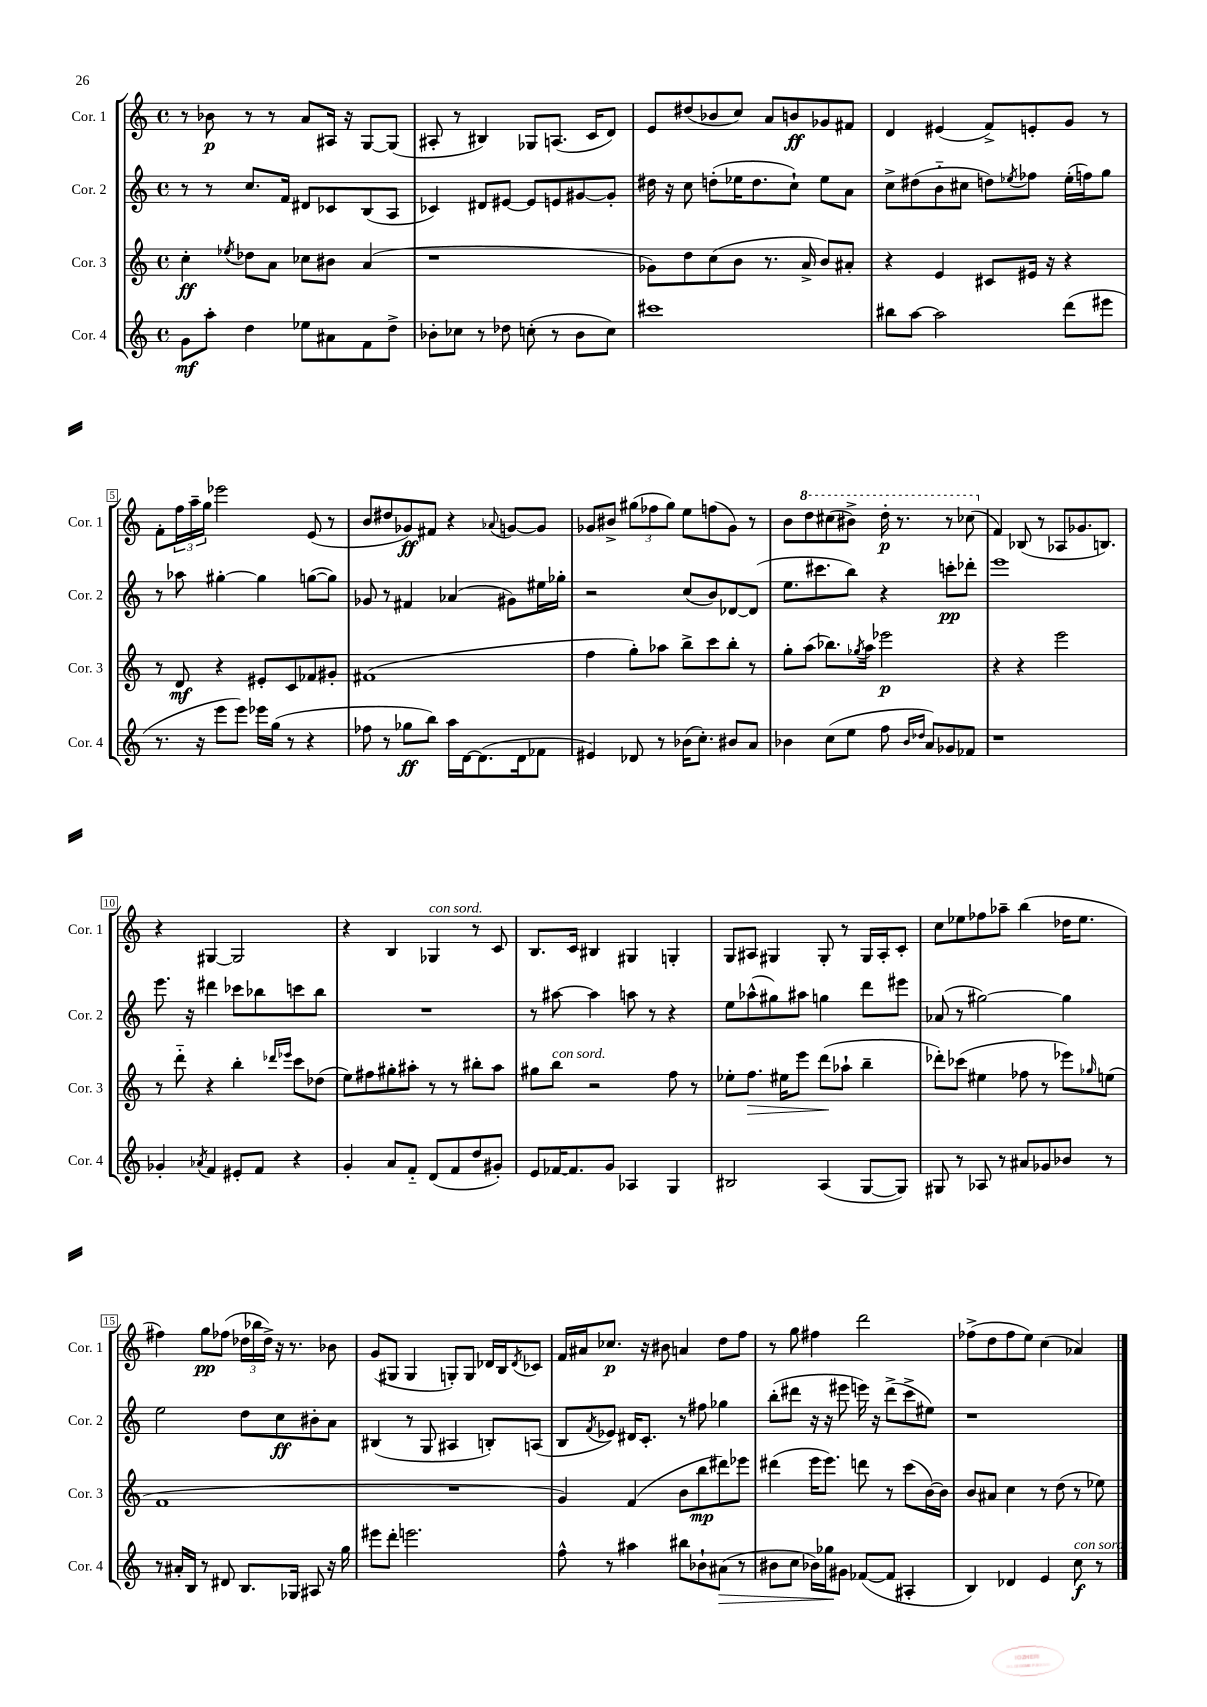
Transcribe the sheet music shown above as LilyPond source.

<<
\new StaffGroup <<
\new Staff = "s0" \with { instrumentName = "Cor. 1" shortInstrumentName = "Cor. 1" } {
    \clef treble \key c \major \defaultTimeSignature \time 4/4
    r8 bes'8\p r8 r8 a'8 ais16 r16 g8~ g8( |
    ais8-. r8 bis4) ges8 a8.( c'16 d'8) |
    e'8 dis''8( bes'8 c''8) a'8 b'8\ff ges'8 fis'8 |
    d'4 eis'4( f'8->) e'8-. g'8 r8 |
    f'8-. \tuplet 3/2 { f''16 a''16-- g''16 } ees'''2 e'8( r8 |
    b'8 dis''8 ges'8\ff) fis'8 r4 \appoggiatura { aes'8 } g'8~ g'8 |
    ges'8 bis'8-> \tuplet 3/2 { gis''8( fes''8 gis''8) } e''8 f''8( ges'8) r8 |
    b'8 \ottava #1 d'''8 cis'''8( bis''8->) d'''16-.\p r8. r8 ces'''8( \ottava #0 |
    f'4) bes8( r8 aes8 ges'8. b8.) |
    r4 gis4~ gis2 |
    r4 b4 ges4^\markup { \italic "con sord." } r8 c'8 |
    b8. c'16 bis4 gis4 g4-. |
    g8 ais8 gis4 gis8-. r8 gis16 ais16-. c'8-. |
    c''8 ees''8 fes''8 aes''8-- b''4( des''16 ees''8. |
    fis''4) g''8\pp fes''8( \tuplet 3/2 { des''16 bes''16 des''16->) } r16 r8. bes'8 |
    g'8( gis8 gis4 g8-.) g8 des'16 b16 \acciaccatura { des'8 } ces'8 |
    f'16 ais'16 ces''8.\p r16 bis'8 a'4 d''8 f''8 |
    r8 g''8 fis''4 d'''2 |
    fes''8->( d''8 fes''8 e''8) c''4( aes'4) \bar "|." |
}
\new Staff = "s1" \with { instrumentName = "Cor. 2" shortInstrumentName = "Cor. 2" } {
    \clef treble \key c \major \defaultTimeSignature \time 4/4
    r8 r8 c''8. f'16 dis'8 ces'8 b8( a8 |
    ces'4) dis'8 eis'8~ eis'8 e'8 gis'8~ gis'8-. |
    dis''16 r16 c''8 d''8-.( ees''16 d''8. c''8-!) ees''8 a'8 |
    c''8-> dis''8( b'8-_ cis''8 d''8) \acciaccatura { ees''8 } fes''8 ees''16-.( f''16) g''8 |
    r8 aes''8 gis''4~-. gis''4 g''8~( g''8) |
    ges'8 r8 fis'4 aes'4( gis'8) eis''16 ges''16-. |
    r2 c''8( b'8) des'8~ des'8( |
    e''8. cis'''8. b''8) r4 c'''8-.\pp des'''8-. |
    e'''1 |
    e'''8. r16 dis'''4 ces'''8 bes''8 c'''8 bes''8 |
    R1 |
    r8 ais''8~ ais''4 a''8 r8 r4 |
    e''8 aes''8-^( gis''8) ais''8 g''4 d'''8 eis'''8 |
    aes'8( r8 gis''2~) gis''4 |
    e''2 d''8 c''8\ff bis'8-. a'8 |
    bis4( r8 g8 ais4 b8-.) a8( |
    b8 \acciaccatura { f'8 } ees'8) dis'16 c'8.-. r8 fis''8 ges''4 |
    b''8-.( dis'''8 r16 r16 eis'''8 e'''16) r16 dis'''8->( c'''8-> eis''8) |
    r1 \bar "|." |
}
\new Staff = "s2" \with { instrumentName = "Cor. 3" shortInstrumentName = "Cor. 3" } {
    \clef treble \key c \major \defaultTimeSignature \time 4/4
    c''4-.\ff \acciaccatura { ees''8 } des''8 a'8 ces''8 bis'8 a'4( |
    r1 |
    ges'8) d''8 c''8( b'8 r8. a'16-> b'8) ais'8-. |
    r4 e'4 cis'8 eis'16 r16 r4 |
    r8 d'8\mf r4 eis'8-. c'8 fes'8 gis'8-. |
    fis'1( |
    f''4 g''8-.) aes''8 b''8-> c'''8 b''8-. r8 |
    g''8-. a''8( bes''8.) \acciaccatura { ges''8 } a''16 ees'''2\p |
    r4 r4 e'''2 |
    r8 d'''8-_ r4 b''4-. \grace { des'''16 ees'''16 } c'''8 des''8( |
    e''8) fis''8 gis''8-. ais''8-. r8 r8 bis''8-. ais''8 |
    gis''8 b''8^\markup { \italic "con sord." } r2 f''8 r8 |
    ees''8-. f''8.\> eis''16 e'''8 d'''8\!( aes''8-! b''4-- |
    des'''8-.) ces'''8( eis''4 fes''8 r8 ees'''8) \grace { ges''16 } e''8( |
    f'1 |
    R1 |
    g'4) f'4( b'8 b''8\mp dis'''8) ees'''8 |
    dis'''4( e'''16 e'''8.) d'''8 r8 c'''8( b'16~) b'16 |
    b'8 ais'8 c''4 r8 d''8( r8 ees''8) \bar "|." |
}
\new Staff = "s3" \with { instrumentName = "Cor. 4" shortInstrumentName = "Cor. 4" } {
    \clef treble \key c \major \defaultTimeSignature \time 4/4
    g'8\mf a''8-. d''4 ees''8 ais'8 f'8 d''8-> |
    bes'8-. ces''8 r8 des''8 c''8-.( r8 bes'8 c''8) |
    cis'''1 |
    bis''8 a''8~ a''2 d'''8( eis'''8 |
    r8. r16 e'''8 e'''8) ees'''16 g''16( r8 r4 |
    fes''8 r8 ges''8\ff b''8) a''16 d'16~ d'8.( d'16 fes'8 |
    eis'4) des'8 r8 bes'16( c''8.-.) bis'8 a'8 |
    bes'4 c''8( e''8 f''8 \grace { bes'16 des''16 } a'8) ges'8 fes'8 |
    r1 |
    ges'4-. \acciaccatura { aes'8 } f'4 eis'8-. f'8 r4 |
    g'4-. a'8 f'8-_ d'8( f'8 d''8 gis'8-.) |
    e'8 fes'16~ fes'8. g'8 aes4 g4 |
    bis2 a4( g8~ g8) |
    gis8 r8 aes8 r8 ais'8 ges'8 bes'8 r8 |
    r8 ais'16-. b16 r8 dis'8 b8. ges16 ais8 r16 g''16 |
    eis'''8 d'''8-. e'''2. |
    f''8-^ r8 ais''4 bis''8 bes'8-! ais'8\>( r8 |
    bis'8 c''8 bes'16) ges''16\! gis'8 fes'8~( fes'8 ais4-. |
    b4) des'4 e'4 c''8\f^\markup { \italic "con sord." } r8 \bar "|." |
}
>>
>>
\layout { \context { \Score \override BarNumber.stencil = #(make-stencil-boxer 0.1 0.3 ly:text-interface::print) } }
